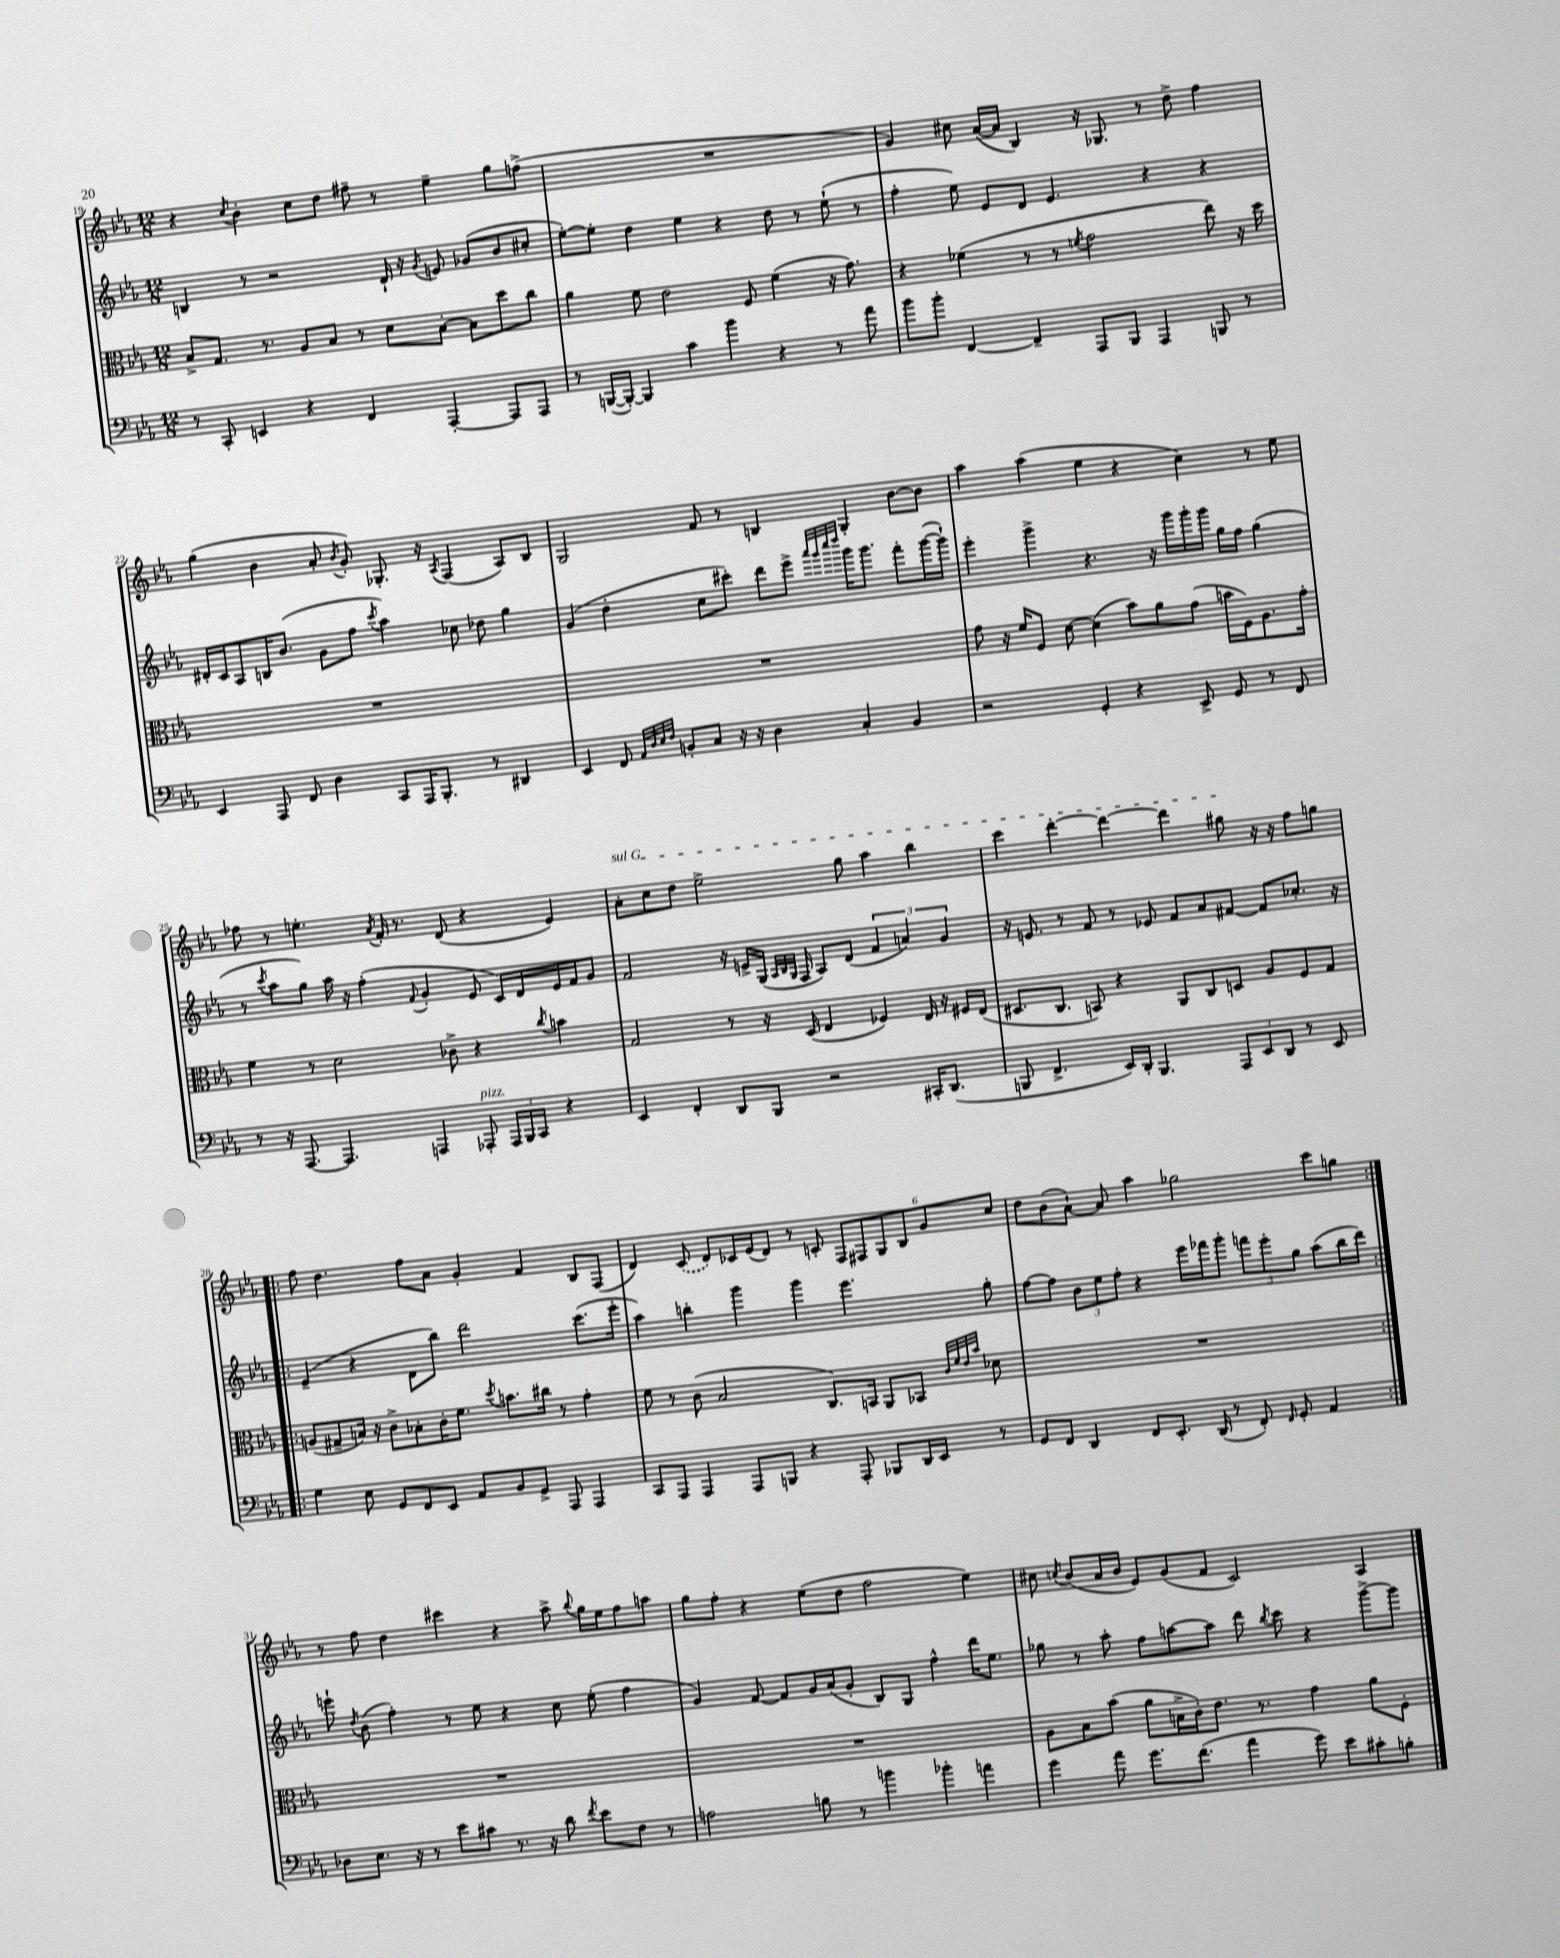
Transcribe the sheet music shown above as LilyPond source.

<<
\new StaffGroup <<
\new Staff = "s0" {
    \clef treble \key ees \major \numericTimeSignature \time 12/8
    \autoBeamOff r4 \acciaccatura { c''8 } bes'4-. c''8[ d''8] fis''8-- r8 ees''4-- g''8[ f''8]->( |
    R1. |
    g'4) cis''8 aes'16[~( aes'16] bes4) r16 ges8. r8 d''8-> f''4 |
    g''4( bes'4 aes'8-. \acciaccatura { bes'8 } g'8-.) ges8.-. r16 \acciaccatura { aes8 } f4( aes8[) bes8] |
    g2 f'8 r8 b4 g4-. bes'8[~ bes'8] |
    aes''4 aes''4( ees''4 r4 c''4) r8 ees''8 |
    fes''8 r8 e''4.-. \acciaccatura { aes'8 } f'16-. r8. d'8( r4 ees'4) |
    \once \override TextSpanner.bound-details.left.text = \markup { \italic "sul G" } aes'8[-.\startTextSpan c''8 d''8] ees''2-> g''8 aes''4 bes''4 |
    c'''4 d'''4~-. d'''4~ d'''4 gis''8\stopTextSpan r16 r16 f''8[ g''8] |
    \repeat volta 2 { f''8 d''4. f''8[ aes'8] g'4-. f'4 bes8[ f8]( |
    d'4) \once \slurDashed c'8( d'8[) ces'16 ees'16( d'8]) r8 c'8-. \tuplet 6/4 { f8[ fis8 g8 bes8 g'8 c''8] } |
    d''8[ bes'8( aes'8]~-!) aes'8 aes''4 ges''2 c'''8[ g''8] | }
    r8 f''8 d''4 cis'''4 r4 aes''8-> \appoggiatura { bes''8 } g''16[ ees''16 f''8 a''8] |
    g''8[ f''8]-. r4 ees''8[( d''8] f''2 ees''4) |
    cis''8 \acciaccatura { c''8 } bes'8[( aes'16 bes'16] ees'8[) g'8( f'8] c'2) aes4 \bar "|." |
}
\new Staff = "s1" {
    \clef treble \key ees \major \numericTimeSignature \time 12/8
    \autoBeamOff b4 r8 r2 d'16-! r16 \acciaccatura { g'8 } e'8 ges'8[( bes'8 cis''8]-. |
    ees''8[~-.) ees''8]-. d''4 ees''4 r4 d''8 r8 ees''8-!( r8 |
    f''4-. ees''8) ees'8[ d'8] ees'4. r4 r4 |
    dis'16[-. c'16 aes8 b16 bes'8.]( g'8[ f''8] \acciaccatura { c'''8 } aes''4) ces''8 des''8 g''4 |
    g'4( d''4-. c''8[ cis'''8]-.) d'''8[ ees'''8]-> \grace { aes'''32[ g'''32 c''''32 d''''32] } g'''16[ g'''8.] f'''8[-. g'''16~( g'''16]-!) |
    ees'''4-. g'''4-> r4. r16 g'''16[ g'''16-. g'''16] g''16[ f''16] g''4( |
    r8 \acciaccatura { c'''8 } aes''8[ g''8]) aes''16 r16 f''4-.( \appoggiatura { f'8 } g'4-. ees'8 c'16[) d'16 ees'16 f'16 g'8] |
    f'2 r16 e'16[-> g16]( \grace { aes32[ bes32 g32] } f16 aes8[) d'8]( \tuplet 3/2 { f'4 a'4) g'4 } |
    r16 e'8. r8 f'8 r8 ees'8 f'8[ aes'8 fis'8]~ fis'8[ ces''8.]-. r16 |
    \repeat volta 2 { ees'4--( r4 d'8[ bes''8]) d'''2 c'''8.[( ees'''16]-. |
    aes''4) b''4-. g'''4 g'''4 ees'''4. g''8-. |
    f''8[~ f''8] \tuplet 3/2 { bes'8[ ees''8 f''8]-. } r4 ees'''16[ fes'''16 g'''8]-. \tuplet 3/2 { f'''8[ ees'''8-. g''8] } aes''8[( bes''16 d'''16]) | }
    e'''8-! \acciaccatura { d''8 } bes'8( f''4-.) r8 ees''8 r4 c''8 ees''8-.( f''4 |
    g'4) f'8~ f'8[ g'16 aes'16( g'8]-. bes8[) g8] f''4-^ d'''16[ ees''8.] |
    ges''8 r8 aes''8-. f''8[ a''8~ a''8] d'''8 \acciaccatura { bes''8 } c'''8 r4 g'''8[~-> g'''8] \bar "|." |
}
\new Staff = "s2" {
    \clef alto \key ees \major \numericTimeSignature \time 12/8
    \autoBeamOff bes8[-> g8.] r8. aes8[ bes8] r8 d'8[ bes8]~-. bes8[ d''8 c''8] |
    aes'4 f'8 ees'2 f8 f'4( r16 g'8.) |
    r4 fes'4( r8 r8 \acciaccatura { f'8 } g'2 ees''8) r16 d''16 |
    R1. |
    R1. |
    g'8 r16 f'16[ f8] d'8~ d'4( bes'8[) aes'8 g'8]( b'16[ f16) aes8. g'16]-. |
    f'4 r8 d'2 ces'8-> r4 \acciaccatura { c''8 } b'4 |
    g2 r8 r16 d16( ees4 fes4) ees16 r16 fis16[ ees16]( |
    dis8.[ c8.] b,8) r4 aes,8[ c8 d8] aes8[ f8 g8] |
    \repeat volta 2 { a8[( gis8-- b16]) r16 c'8[-> bes8-. c'16-. f'8.] \acciaccatura { d''8 } b'8.[ cis''16] r8 g'4-. |
    f'8 r8 c'8( bes2 c8.[) b,16] aes,8[ bes,8] \grace { c'32[ f'32 ees'32 bes'32] } des'8 |
    R1. | }
    R1. |
    R1. |
    aes8[ bes8 bes'8]( aes'8[ b16-> c'16-.) ees'8.] r8. g'4 aes'8[ f8]-. \bar "|." |
}
\new Staff = "s3" {
    \clef bass \key ees \major \numericTimeSignature \time 12/8
    \autoBeamOff r8 c,8-. e,4 r4 f,4 aes,,4~-. aes,,8[ aes,,8] |
    r8 b,,16[~( b,,16]~-.) b,,4 c'4 bes'4 r4 r8 aes'8 |
    bes'8[ bes'8]-. f,4~ f,4-- aes,,8[ bes,,8] aes,,4 b,,8 r8 |
    ees,4 aes,,8 f,8 d4 c,8[ aes,,16 bes,,8.]-. r8 dis,4 |
    ees,4 f,8 \grace { aes,32[ d32 ees32 f32] } b,8[-. c8] r16 r16 d4 c4-. b,4 |
    r2 g,4-. r4 ees,8-> g,8 r8 f,8 |
    r8 r16 aes,,8.~ aes,,4. a,,4 aes,,8-.^\markup { \italic "pizz." } \tuplet 3/2 { aes,,16[ bes,,16 c,16] } r4 |
    ees,4 f,4-. d,8[ bes,,8] r2 cis,16[-. d,8.]( |
    b,,8 f,4.-> ees,16[) d,16]-. b,,4. \tuplet 3/2 { aes,,8[ ees,8 d,8] } r8 ees,8 |
    \repeat volta 2 { g4 ees8 g,8[ f,8 ees,8] aes,8[ bes,8 g,8]-> aes,,8 aes,,4 |
    c,8[ aes,,8] aes,,4 aes,,8[ b,,8] r4 aes,,8-. bes,,8[ d,16 ees,16] r8 |
    g,8[ f,8] d,4 f,8[ ees,8.]-. d,16( r8 f,8-.) \grace { f,16 } g,8-. aes,4 | }
    des8[ ees8.] r16 r8 ees'8[ cis'8] r8. r16 d'8 \acciaccatura { f'8 } ees'8[ f8] r8 |
    a2 b8 r8 b'4 bes'4-. a'4 |
    g'4 aes'8 g'8.[ f'8.]( aes'4 g'8) ees'8[ cis'8-. b8]-. \bar "|." |
}
>>
>>
\layout { \context { \Score currentBarNumber = #19 } }
